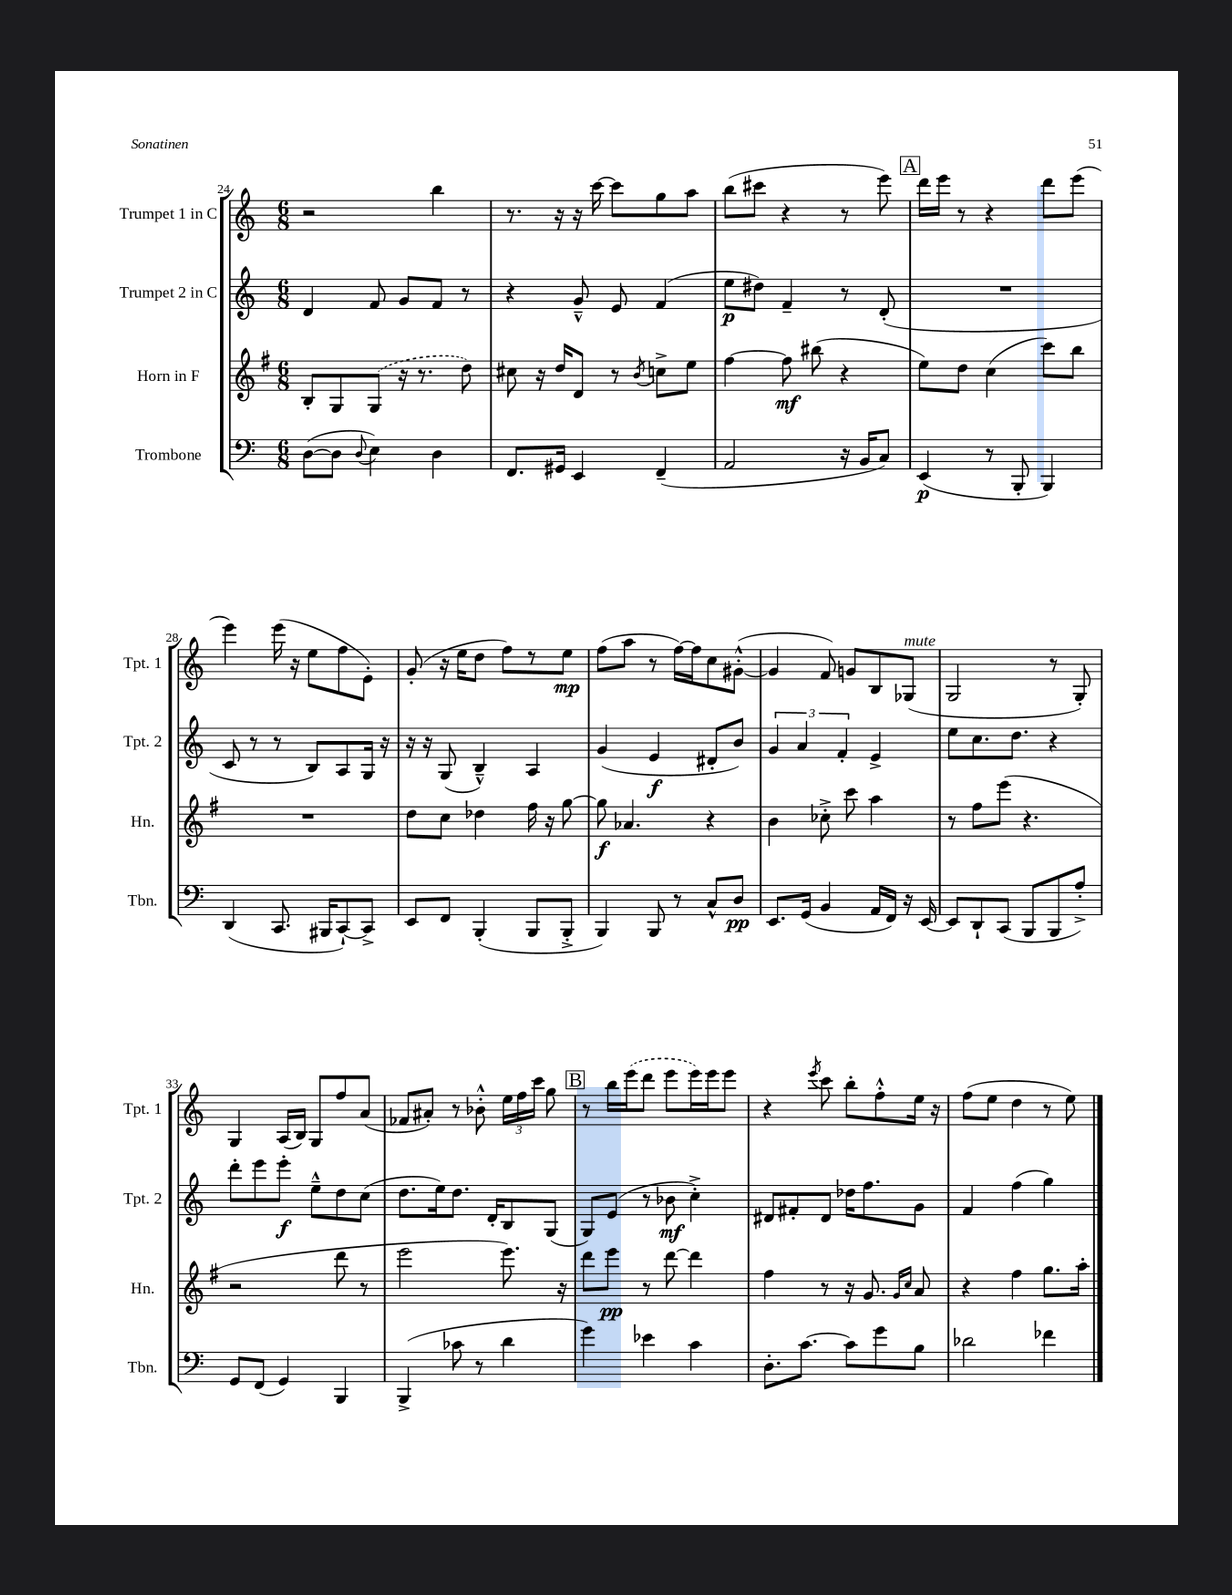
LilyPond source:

<<
\new StaffGroup <<
\new Staff = "s0" \with { instrumentName = "Trumpet 1 in C" shortInstrumentName = "Tpt. 1" } {
    \clef treble \key c \major \numericTimeSignature \time 6/8
    \autoBeamOff r2 b''4 |
    r8. r16 r16 c'''16~ c'''8[ g''8 a''8] |
    b''8[( cis'''8] r4 r8 e'''8) |
    \mark \markup { \box "A" } d'''16[ e'''16] r8 r4 d'''8[ e'''8]( |
    e'''4) e'''16( r16 e''8[ f''8 e'8]-.) |
    g'8-.( r16 e''16[ d''8] f''8[) r8 e''8]\mp |
    f''8[( a''8] r8 f''16[~) f''16 c''8 gis'8]~-.-^( |
    gis'4 f'8) g'8[ b8 ges8]^\markup { \italic "mute" }( |
    g2 r8 g8-.) |
    g4 a16[( b16]) g8[ f''8 a'8]( |
    fes'8[ ais'8]-.) r8 bes'8-.-^ \tuplet 3/2 { e''16[ f''16 c'''16] } g''8 |
    \mark \markup { \box "B" } r8 b''16[ \once \slurDashed e'''16( d'''8] e'''8[ e'''16) e'''16 e'''8] |
    r4 \acciaccatura { e'''8 } c'''8 b''8[-. f''8-.-^ e''16] r16 |
    f''8[( e''8] d''4 r8 e''8) \bar "|." |
}
\new Staff = "s1" \with { instrumentName = "Trumpet 2 in C" shortInstrumentName = "Tpt. 2" } {
    \clef treble \key c \major \numericTimeSignature \time 6/8
    \autoBeamOff d'4 f'8 g'8[ f'8] r8 |
    r4 g'8---^ e'8 f'4( |
    e''8[\p dis''8]) f'4-- r8 d'8-.( |
    \mark \markup { \box "A" } R2. |
    c'8 r8 r8 b8[) a8 g16] r16 |
    r16 r16 g8( b4---^) a4 |
    g'4( e'4\f dis'8[-. b'8]) |
    \tuplet 3/2 { g'4 a'4 f'4-. } e'4-> |
    e''8[ c''8. d''8.] r4 |
    d'''8[-. e'''8 e'''8]-.\f e''8[---^ d''8 c''8]( |
    d''8.[ e''16) d''8.] d'16[-. b8 g8]( |
    \mark \markup { \box "B" } g8[) e'8]( r8 bes'8\mf c''4-.->) |
    dis'8[ fis'8-. dis'8] des''16[ f''8. g'8] |
    f'4 f''4( g''4) \bar "|." |
}
\new Staff = "s2" \with { instrumentName = "Horn in F" shortInstrumentName = "Hn." } {
    \clef treble \key g \major \numericTimeSignature \time 6/8
    \autoBeamOff b8[-. g8 \once \slurDashed g8]( r16 r8. d''8) |
    cis''8 r16 d''16[ d'8] r8 \acciaccatura { b'8 } c''8[-> e''8] |
    fis''4~ fis''8\mf bis''8( r4 |
    \mark \markup { \box "A" } e''8[) d''8] c''4( c'''8[) b''8] |
    R2. |
    d''8[ c''8] des''4 fis''16 r16 g''8~ |
    g''8\f aes'4. r4 |
    b'4 ces''8-.-> c'''8 a''4 |
    r8 fis''8[ e'''8]( r4. |
    r2 d'''8 r8 |
    e'''2 e'''8.) r16 |
    \mark \markup { \box "B" } d'''8[ e'''8]\pp r8 d'''8~ d'''4 |
    fis''4 r8 r16 g'8. \grace { g'16[ c''16] } a'8 |
    r4 fis''4 g''8.[ a''16]-. \bar "|." |
}
\new Staff = "s3" \with { instrumentName = "Trombone" shortInstrumentName = "Tbn." } {
    \clef bass \key c \major \numericTimeSignature \time 6/8
    \autoBeamOff d8[~( d8] \appoggiatura { d8 } e4) d4 |
    f,8.[ gis,16] e,4 f,4--( |
    a,2 r16 b,16[ c8]) |
    \mark \markup { \box "A" } e,4\p( r8 b,,8-. b,,4) |
    d,4( c,8. bis,,16[ c,8~-!) c,8]-> |
    e,8[ f,8] b,,4-.( b,,8[ b,,8]-.-> |
    b,,4) b,,8 r8 c8[-^ d8]\pp |
    e,8.[ g,16]( b,4 a,16[ f,16]) r16 e,16~ |
    e,8[ d,8-! c,8]( b,,8[ b,,8 a8]-.->) |
    g,8[ f,8]( g,4) b,,4 |
    b,,4->( ces'8 r8 d'4 |
    \mark \markup { \box "B" } g'4) ees'4 c'4 |
    d8.[-. c'8.]~ c'8[ g'8 b8] |
    des'2 fes'4 \bar "|." |
}
>>
>>
\layout { \context { \Score currentBarNumber = #24 } }
